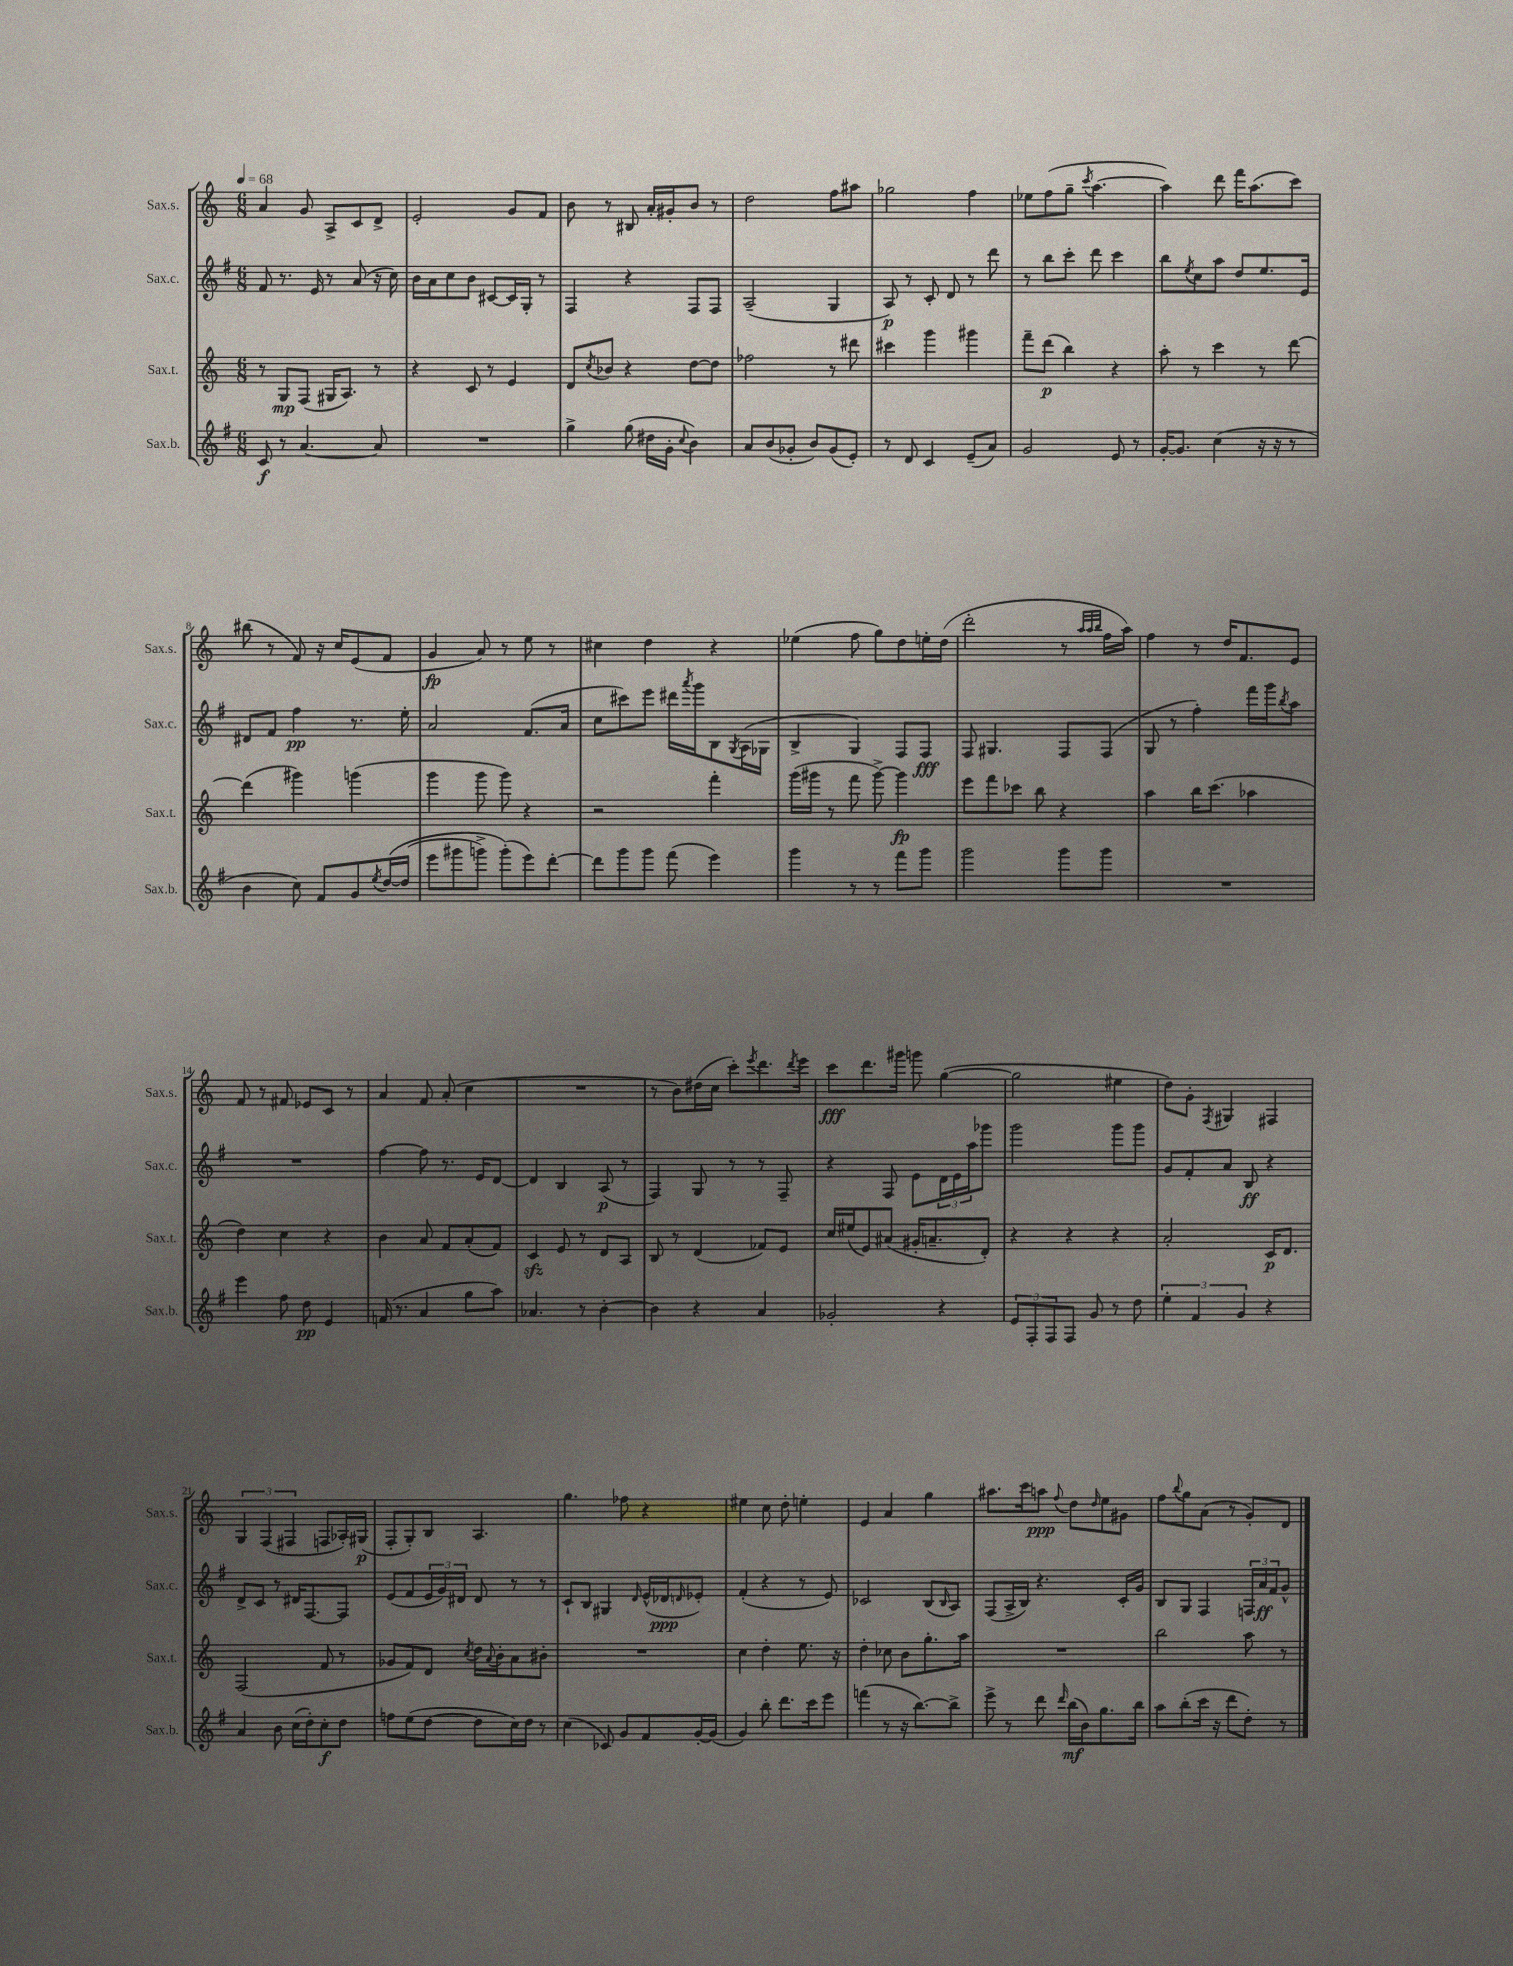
<<
\new StaffGroup <<
\new Staff = "s0" \with { instrumentName = "Sax.s." shortInstrumentName = "Sax.s." } {
    \clef treble \key c \major \numericTimeSignature \time 6/8 \tempo 4 = 68
    a'4 g'8 a8-> c'8 d'8-> |
    e'2-. g'8 f'8 |
    b'8 r8 bis8 a'16-. gis'16-. b'8 r8 |
    d''2 f''8 ais''8 |
    ges''2 f''4 |
    ees''8 f''8( g''8-- \acciaccatura { c'''8 } a''4.~ |
    a''4) d'''8 f'''16 a''8.( c'''8) |
    bis''8( r8 f'8) r16 c''16 e'8( f'8 |
    g'4\fp a'8) r8 e''8 r8 |
    cis''4 d''4 r4 |
    ees''4( f''8 g''8) d''8 e''16-. d''16( |
    d'''2-. r8 \grace { a''32 a''32 b''32 } f''16 a''16) |
    f''4 r8 d''16 f'8. e'8 |
    f'8 r8 fis'8 ees'8 c'8 r8 |
    a'4 f'8 a'8-.( c''4 |
    R2. |
    r8 b'8) dis''16( c''16 c'''8-.) \acciaccatura { e'''8 } d'''8. \acciaccatura { d'''8 } e'''16 |
    c'''8\fff d'''8. gis'''16 g'''8 g''4~( |
    g''2 eis''4 |
    d''8) g'8-. \acciaccatura { f8 } gis4 fis4 |
    \tuplet 3/2 { g4 f4( fis4 } f8 aes16-.) gis16\p( |
    f8-. g8-.) b8 a4. |
    g''4. fes''8 r4 |
    eis''4 c''8 d''8-. e''4-. |
    e'4 a'4 g''4 |
    ais''8. c'''16 a''8\ppp \appoggiatura { f''8 } d''8 \grace { d''16 } e''8 gis'8 |
    f''8 \appoggiatura { b''8 } g''8 a'8( r8 g'8-.) d'8 \bar "|." |
}
\new Staff = "s1" \with { instrumentName = "Sax.c." shortInstrumentName = "Sax.c." } {
    \clef treble \key g \major \numericTimeSignature \time 6/8
    fis'8 r8. e'16 r8 a'8( r16 c''16) |
    b'16 a'16 c''8 b'8 cis'8~ cis'16 g16-. r8 |
    fis4 r4 fis8 fis8 |
    a2--( g4 |
    a8\p) r8 c'8-. d'8 r8 d'''8 |
    r8 b''8 c'''8-. d'''8 c'''4 |
    b''8 \acciaccatura { e''8 } c''8 a''8 d''8 e''8. e'16 |
    dis'8 fis'8 fis''4\pp r8. e''16-. |
    a'2 fis'8.( a'16 |
    c''8 cis'''8) e'''8 dis'''16 \acciaccatura { a'''8 } g'''16 b8 \acciaccatura { g8 } a16( ges16 |
    b4-> g4) fis8 fis8\fff |
    fis8 gis4. fis8 fis8( |
    g8 r8 fis''4-.) fis'''16 g'''16 \acciaccatura { b''8 } a''8 |
    R2. |
    fis''4~ fis''8 r8. e'16 d'8~ |
    d'4 b4 a8\p( r8 |
    fis4) g8 r8 r8 fis8-- |
    r4 fis8 e'8 \tuplet 3/2 { d'16 e'16 a''16 } ges'''8 |
    g'''2 g'''8 g'''8 |
    g'8 fis'8-. a'8 b8\ff r4 |
    d'8-> c'8 r8 dis'16 fis8.~ fis8 |
    e'8( fis'8 \tuplet 3/2 { e'16 g'16) dis'16 } dis'8 r8 r8 |
    c'8-! b8 gis4 \grace { d'16 } e'16-^( des'16\ppp \grace { d'16 } ees'8-.) |
    fis'4-.( r4 r8 e'8) |
    ces'2 b8( \grace { b16 } a8) |
    fis8( a16-> b16) r4. c'16-. g'16 |
    b8 g8 fis4 \tuplet 3/2 { f16 a'16\ff fis'16 } g'8-^ \bar "|." |
}
\new Staff = "s2" \with { instrumentName = "Sax.t." shortInstrumentName = "Sax.t." } {
    \clef treble \key c \major \numericTimeSignature \time 6/8
    r8 g8\mp f8( gis16 a8.) r8 |
    r4 c'8 r8 e'4 |
    d'8 \acciaccatura { c''8 } bes'8 r4 d''8~ d''8 |
    fes''2 r8 dis'''8 |
    cis'''4 g'''4 gis'''4 |
    f'''8-- d'''8\p( b''4) r4 |
    a''8-. r8 c'''4 r8 d'''8~ |
    d'''4( gis'''4) g'''4( |
    g'''4 g'''8 g'''8) r4 |
    r2 f'''4-. |
    g'''16( gis'''16 r8 f'''8 gis'''8~->) gis'''4\fp |
    e'''8 f'''8 ces'''8 b''8 r4 |
    a''4 b''16 c'''8.( aes''4 |
    d''4) c''4 r4 |
    b'4 a'8 f'8 a'8-.( f'8) |
    c'4\sfz e'8 r8 d'8 a8 |
    b8 r8 d'4( fes'8) e'8 |
    c''16 eis''16( e'8) ais'8( gis'16-. a'8.-- d'8-.) |
    r4 r4 r4 |
    a'2-. c'16\p d'8. |
    f2( f'8 r8 |
    ges'8 f'8) d'8 \acciaccatura { c''8 } d''16 \appoggiatura { a'8 } b'16-. a'8 bis'8-. |
    R2. |
    c''4 d''4-. e''8. r16 |
    d''4-. ces''8 b'8 g''8.-. a''16 |
    R2. |
    b''2 a''8 r8 \bar "|." |
}
\new Staff = "s3" \with { instrumentName = "Sax.b." shortInstrumentName = "Sax.b." } {
    \clef treble \key g \major \numericTimeSignature \time 6/8
    c'8\f r8 a'4.~ a'8 |
    R2. |
    g''4-> g''8( dis''16 g'16-. \appoggiatura { c''8 } b'4) |
    a'8 b'8( ges'8-. b'8) ges'8( e'8-.) |
    r8 d'8 c'4 e'8--( a'8) |
    g'2 e'8 r8 |
    g'16~-. g'8. c''4( r16 r16 r8 |
    b'4 c''8) fis'8 g'8 \acciaccatura { e''8 } d''16~\( d''16( |
    e'''8 gis'''8 g'''8->) g'''8-.(\) e'''8) d'''8~-. |
    d'''8 g'''8 g'''8 fis'''8( e'''4) |
    g'''4 r8 r8 fis'''8 g'''8 |
    g'''2 g'''8 g'''8 |
    R2. |
    e'''4 fis''8 d''8\pp e'4 |
    f'16( r8. a'4 g''8 a''8) |
    aes'4. r8 b'4~-. |
    b'4 r4 a'4 |
    ges'2-. r4 |
    \tuplet 3/2 { e'8 fis8-. fis8 } fis8 g'8 r8 d''8 |
    \tuplet 3/2 { e''4-. fis'4 g'4 } r4 |
    a'4 b'8 c''16( d''16-.) c''8-.\f d''8 |
    f''8 e''8( d''8~ d''8 c''16) d''16 r8 |
    c''4( ces'8) g'8 fis'8 g'16~-. g'16( |
    g'4) b''8-. d'''8. c'''16 e'''8 |
    f'''4( r8 r16 b''8.~) b''8-> |
    e'''8-> r8 d'''8 \grace { d'''16 } b''16\mf( b'16) g''8. b''16 |
    a''8 b''8-.( c'''16 r16 d'''8 d''8-.) r8 \bar "|." |
}
>>
>>
